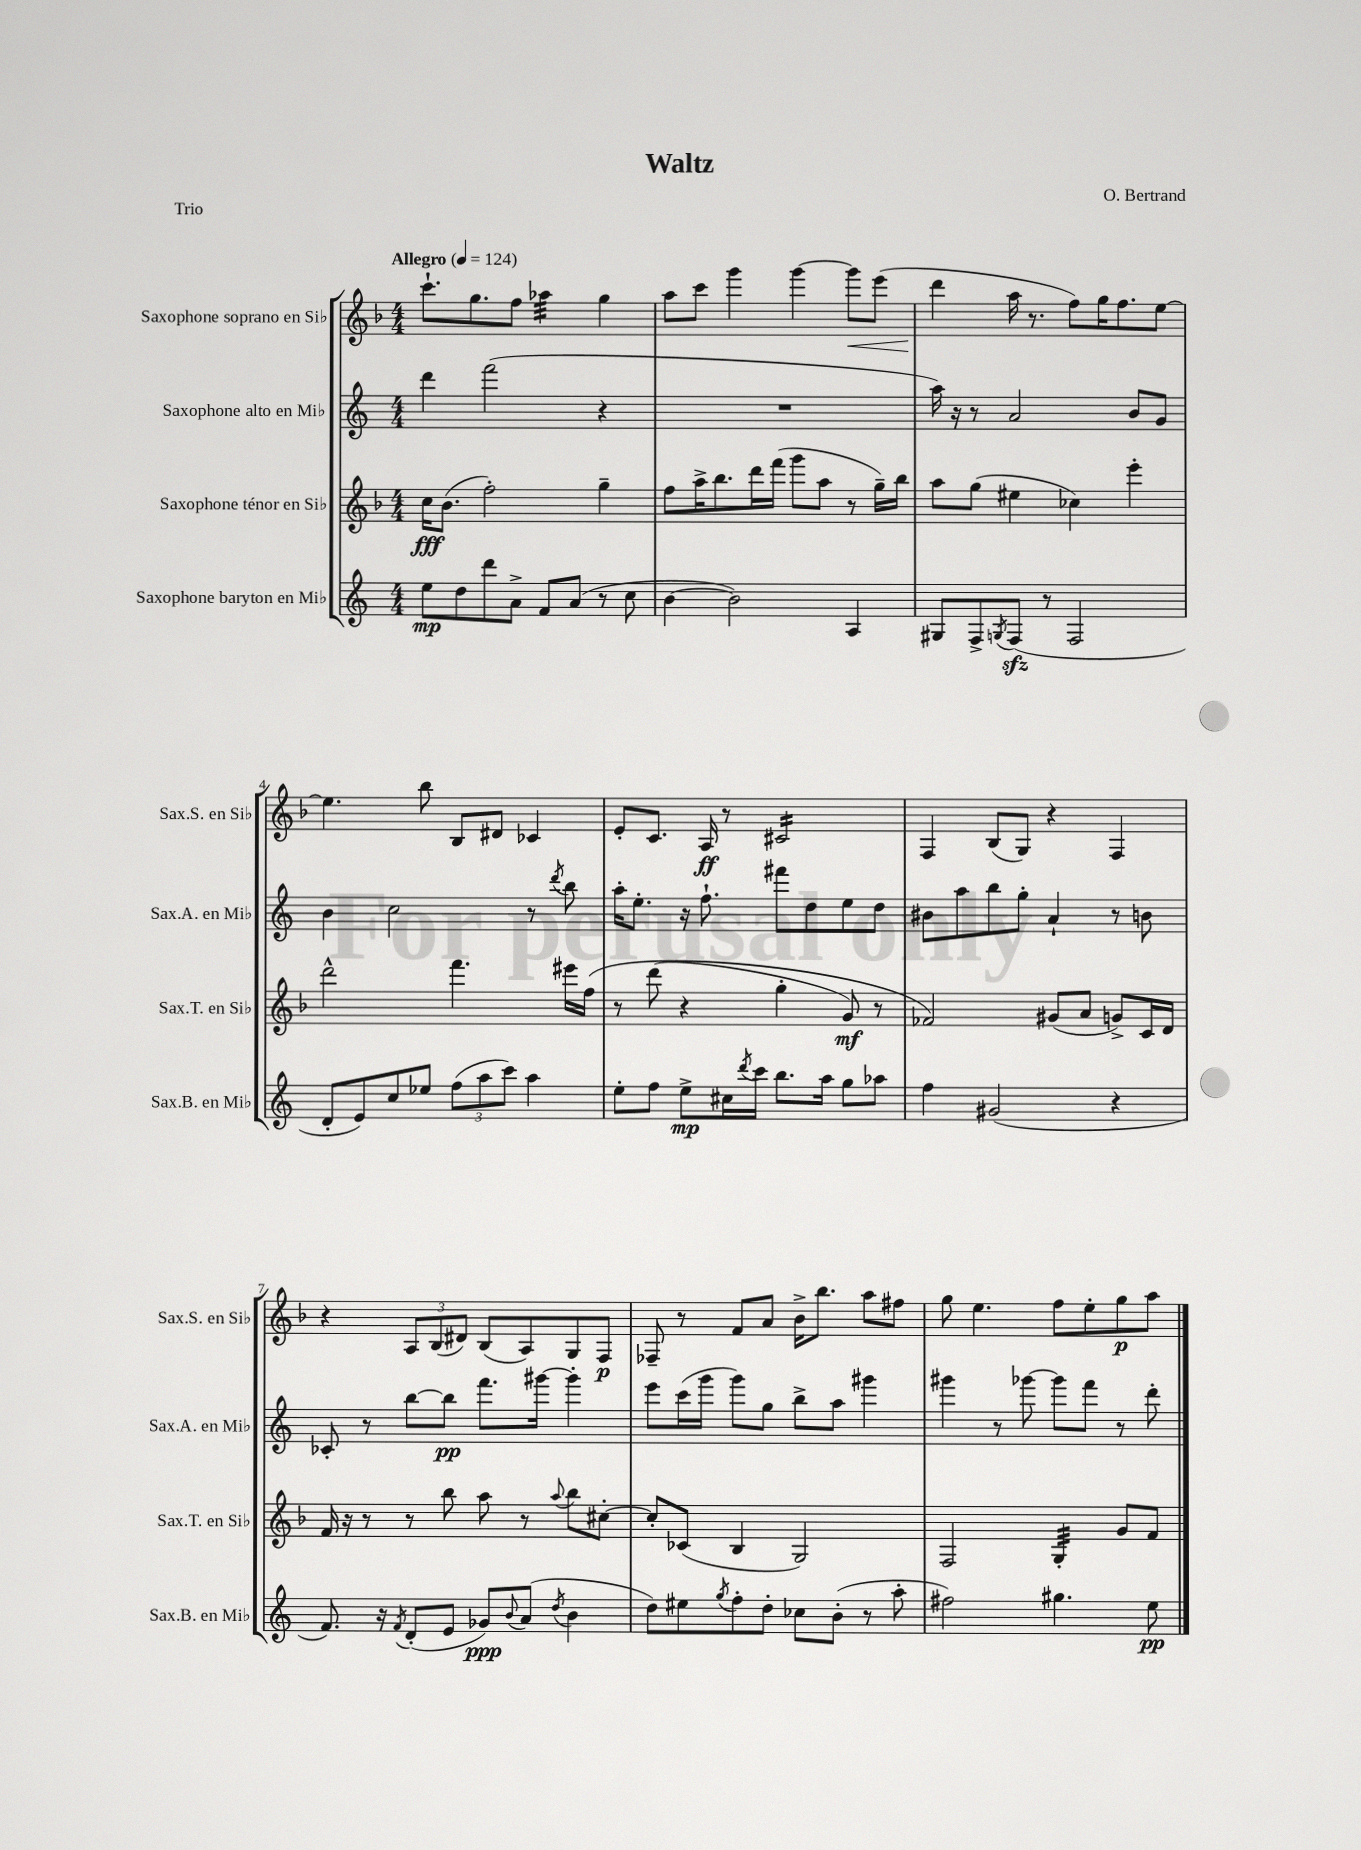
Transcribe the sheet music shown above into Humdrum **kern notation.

**kern	**kern	**kern	**kern
*staff4	*staff3	*staff2	*staff1
*clefG2	*clefG2	*clefG2	*clefG2
*k[]	*k[b-]	*k[]	*k[b-]
*M4/4	*M4/4	*M4/4	*M4/4
*MM124	*MM124	*MM124	*MM124
8ee\L	16cc\LK	4ddd\	8.ccc`\L
.	(8.b-\J	.	.
8dd\	.	.	.
.	.	.	8.gg\
8ddd\	2ff'\)	(2fff\	.
8a^\J	.	.	8ff\J
8f/L	.	.	4aa-\
(8a/J	.	.	.
8r	4gg~\	4r	4gg\
8cc\	.	.	.
=	=	=	=
[4b\	8ff\L	1r	8aa\L
.	16aa^\K	.	8ccc\J
.	8.bb-\	.	.
2b\])	.	.	4ggg\
.	16ddd\L	.	.
.	(16fff\JJ	.	.
.	8ggg\L	.	[4ggg\
.	8aa\J	.	.
4A/	8r	.	8ggg\]L
.	16gg~\LL)	.	(8eee\J
.	16bb-\JJ	.	.
=	=	=	=
8G#/L	8aa\L	16aa\)	4ddd\
.	.	16r	.
8F^/	(8gg\J	8r	.
8qG/	.	.	.
(8F/J	4ee#\	2a/	16aa\
.	.	.	8.r
8r	.	.	.
2F/	4cc-\)	.	8ff\L)
.	.	.	16gg\K
.	.	.	8.ff\
.	4eee'\	8b/L	.
.	.	8g/J	[8ee\J
=	=	=	=
8d'/L	2ddd^^\	4b\	4.ee\]
8e/)	.	.	.
8cc/	.	2cc\	.
8ee-/J	.	.	8bb-\
(12ff\L	4.fff\	.	8B-/L
12aa\	.	.	.
.	.	.	8d#/J
12ccc\J)	.	.	.
4aa\	.	8r	4c-/
.	.	8qddd/	.
.	16eee#\LL	8bb\	.
.	&(16ff\JJ	.	.
=	=	=	=
8ee'\L	8r	16aa'\LK	8e'/L
.	.	8.ee'\J	.
8ff\J	(8ddd\	.	8.c/J
8ee^\L	4r	16r	.
.	.	8.ff`\	16A/
16cc#\L	.	.	8r
8qddd/	.	.	.
16ccc\JJ	.	.	.
8.bb\L	4gg'\	8fff#\L	2c#/
.	.	8dd\	.
16aa\Jk	.	.	.
8gg\L	8g/)	8ee\	.
8aa-\J	8r	8dd\J	.
=	=	=	=
4ff\	2f-/&)	8b#\L	4F/
.	.	8aa\	.
(2g#/	.	8bb\	(8B-/L
.	.	8gg'\J	8G/J)
.	(8g#/L	4a`/	4r
.	8a/J	.	.
4r	8g^/L)	8r	4F/
.	16c/L	8b\	.
.	16d/JJ	.	.
=	=	=	=
8.f/)	16f/	8c-'/	4r
.	16r	.	.
.	8r	8r	.
16r	.	.	.
8qf/	.	.	.
(8d'/L	8r	[8bb\L	12A/L
.	.	.	(12B-/
8e/J	8bb-\	8bb\]J	.
.	.	.	12d#/J)
8g-/L)	8aa\	8.fff\L	(8B-/L
8qqb/	.	.	.
(8a/J	8r	.	8A/)
.	.	[16ggg#\Jk	.
8qdd/	8qqaa/	.	.
4b\	8bb-\L	4ggg#'\]	8G/
.	[8cc#'\J	.	8F/J
=	=	=	=
8dd\L)	8cc#'/]L	8eee\L	8F-~/
8ee#\	(8c-/J	(16ccc\L	8r
.	.	16ggg\JJ	.
8qgg/	.	.	.
8ff'\	4B-/	8ggg\L)	8f/L
8dd'\J	.	8gg\J	8a/J
8cc-\L	2G/)	8bb^\L	16b-^\LK
.	.	.	8.bb-\J
(8b'\J	.	8aa\J	.
8r	.	4ggg#\	8aa\L
8aa'\	.	.	8ff#\J
=	=	=	=
2ff#\)	2F/	4ggg#\	8gg\
.	.	.	4.ee\
.	.	8r	.
.	.	[8ggg-\	.
4.gg#\	4G'/	8ggg-\]L	8ff\L
.	.	8fff\J	8ee'\
.	8g/L	8r	8gg\
8ee\	8f/J	8ddd'\	8aa\J
==	==	==	==
*-	*-	*-	*-
